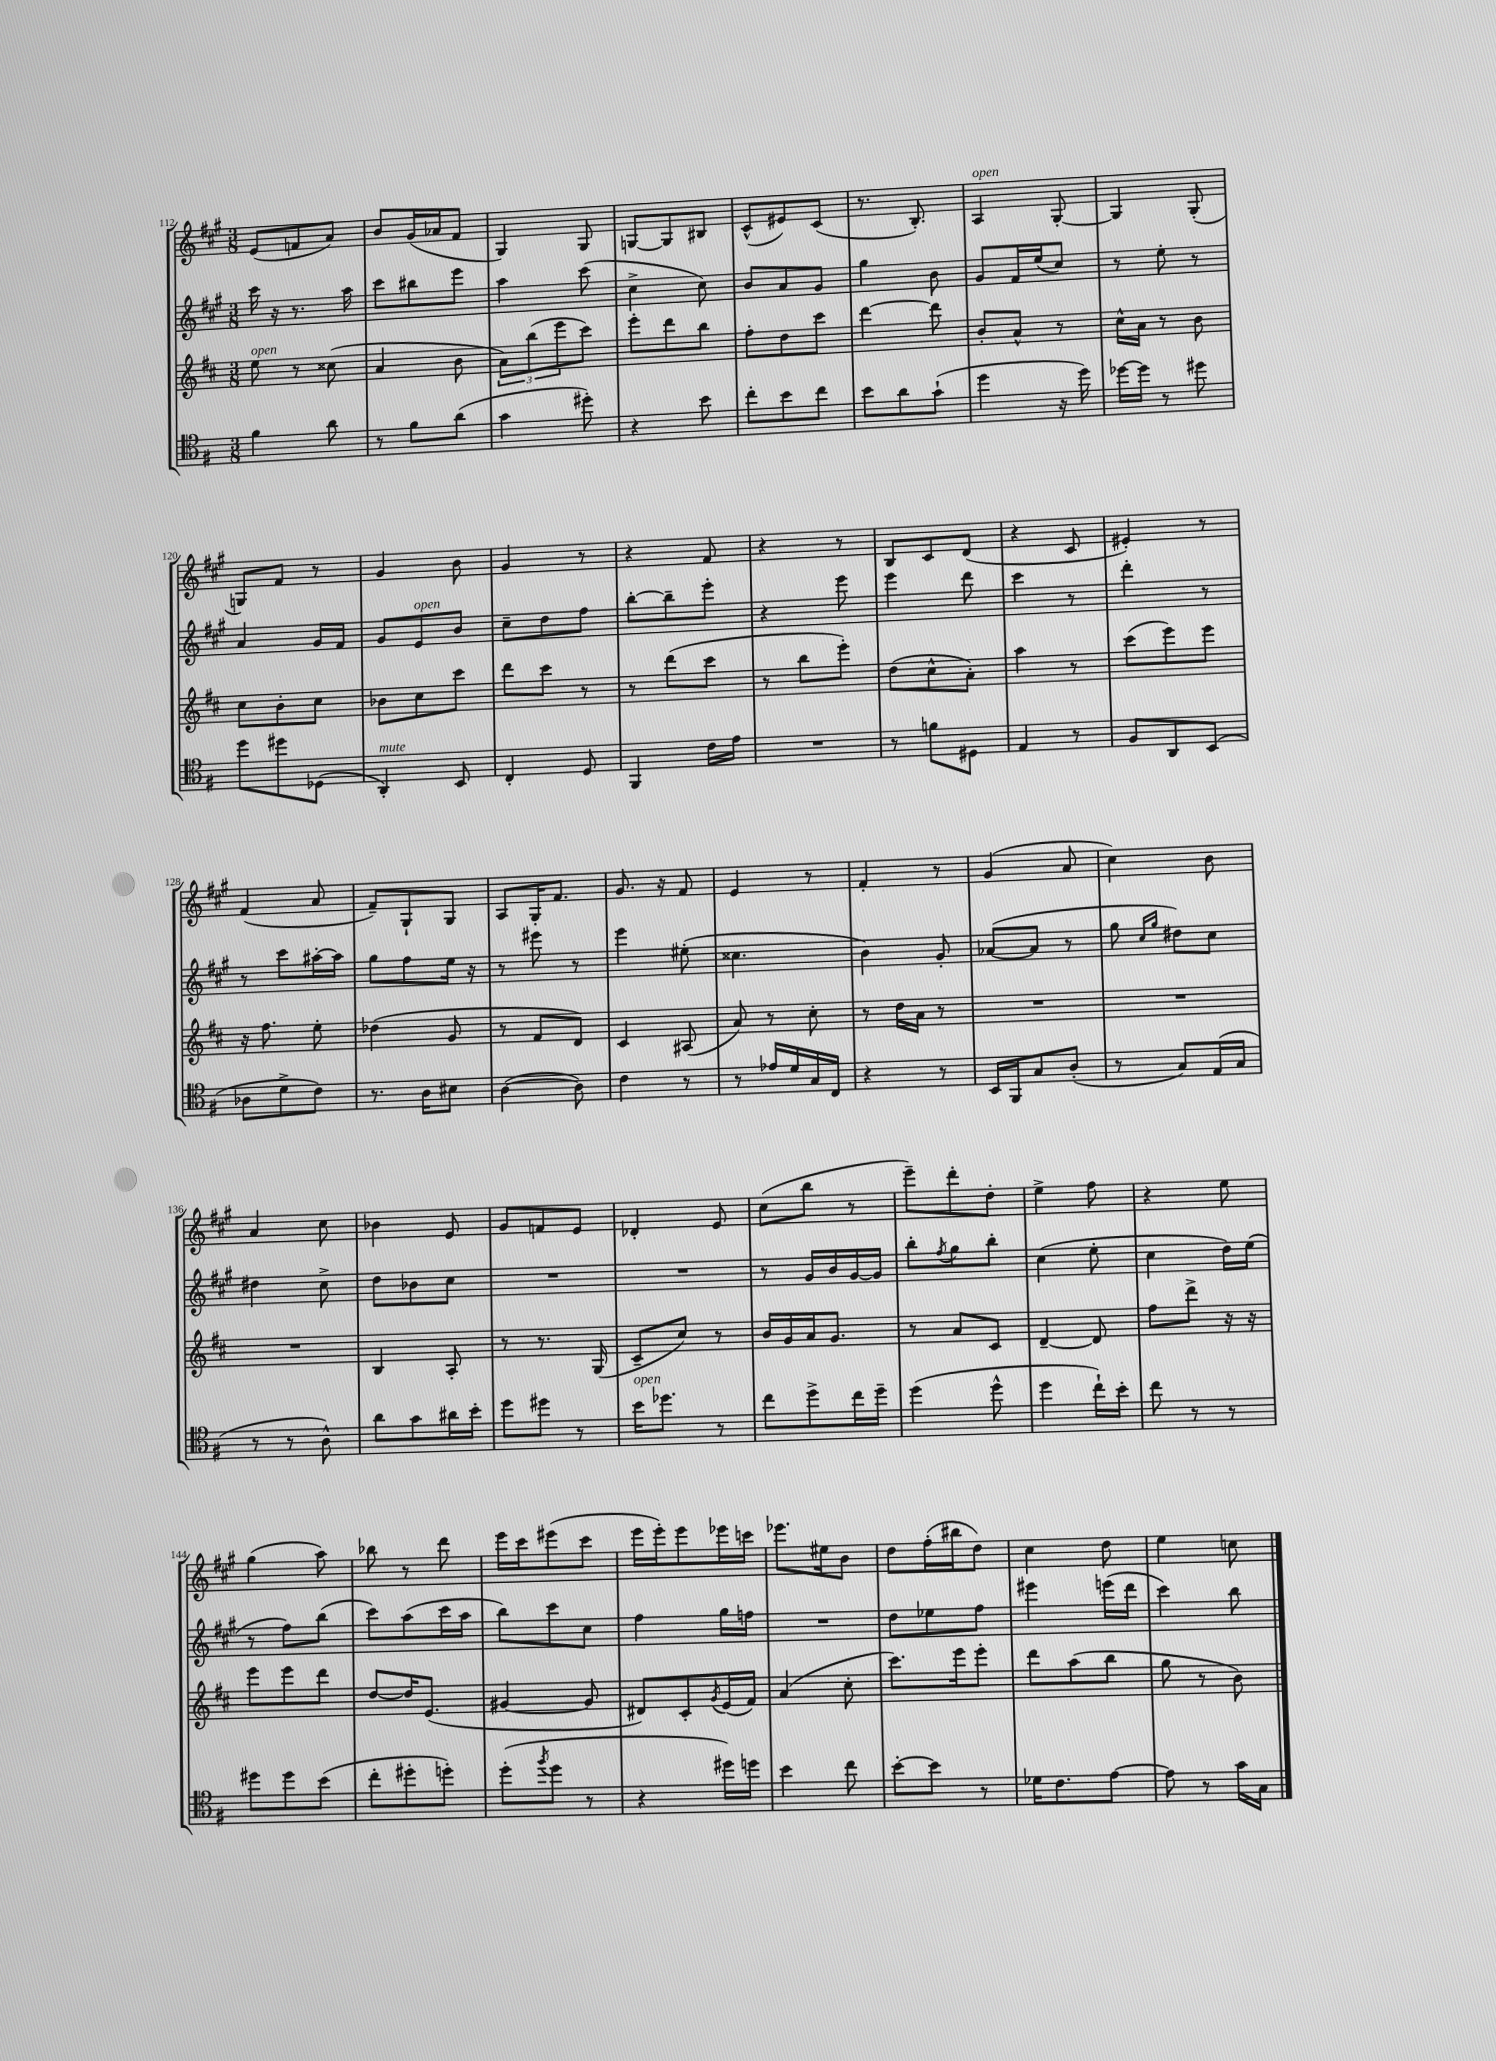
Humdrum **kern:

**kern	**kern	**kern	**kern
*staff4	*staff3	*staff2	*staff1
*clefC4	*clefG2	*clefG2	*clefG2
*k[f#]	*k[f#c#]	*k[f#c#g#]	*k[f#c#g#]
*M3/8	*M3/8	*M3/8	*M3/8
4f#\	8ee\	16ccc#\	(8e/L
.	.	16r	.
.	8r	8.r	8f/
8a\	(8cc##\	.	8a/J)
.	.	16aa\	.
=	=	=	=
8r	4a/	8ccc#\L	8b/L
8f#\L	.	8bb#\	(16g#/L
.	.	.	16a-/J
(8a\J	8b\	8eee\J	8f#/J
=	=	=	=
4g\	12a\L)	4aa\	4G#/)
.	(12bb\	.	.
.	12eee\	.	.
8dd#'\)	8ccc#\J)	(8ccc#\	8G#/
=	=	=	=
4r	8eee'\L	4cc#^\	[8G/L
.	8ddd\	.	8G/]
8b\	8bb\J	8cc#\)	8B#/J
=	=	=	=
8cc'\L	8ff#'\L	8b/L	(8c#^^/L
8b\	8dd\	8a/	8e#/)
8cc\J	8ccc#\J	8g#/J	(8c#/J
=	=	=	=
8b\L	[4ddd\	4gg#\	8.r
8a\	.	.	.
.	.	.	8.B'/)
(8g`\J	8ddd\]	8b\	.
=	=	=	=
4dd\	8b'/L	8g#/L	4A/
.	8a^^/J	16f#/L	.
.	.	(16ee/J	.
16r	8r	8cc#/J)	[8G#'/
16dd\)	.	.	.
=	=	=	=
[16dd-\LL	16cc#^^\LL	8r	4G#/]
16dd-\]JJ	16a\JJ	.	.
8r	8r	8ee'\	.
8dd#\	8b\	8r	(8G#'/
=	=	=	=
8dd\L	8cc#\L	4a/	8G/L)
8dd#\	8b'\	.	8f#/J
(8D-\J	8cc#\J	16g#/LL	8r
.	.	16f#/JJ	.
=	=	=	=
4AA'/)	8b-\L	8g#/L	4g#/
.	8cc#\	8e/	.
8BB/	8ccc#\J	8b/J	8b\
=	=	=	=
4C'/	8ddd\L	8cc#~\L	4g#/
.	8ccc#\J	8dd\	.
8D/	8r	8ff#\J	8r
=	=	=	=
4FF#/	8r	[8bb'\L	4r
.	(8ddd\L	8bb~\]	.
16c\LL	8ccc#\J	8eee'\J	8f#/
16e\JJ	.	.	.
=	=	=	=
4.r	8r	4r	4r
.	8bb\L	.	.
.	8eee'\J)	8eee\	8r
=	=	=	=
8r	(8dd\L	4eee\	8B/L
8f\L	8cc#^^\	.	8c#/
8D#\J	8a'\J)	8ddd\	(8d/J
=	=	=	=
4E/	4aa\	4ccc#\	4r
8r	8r	8r	8c#/
=	=	=	=
8F#/L	(8ccc#\L	4ddd'\	4e#'/)
8AA/	8eee\)	.	.
(8BB/J	8eee\J	8r	8r
=	=	=	=
8A-\L	16r	8r	(4f#/
.	8.ff#\	.	.
8d^\	.	8ccc#\L	.
8c\J)	8ee'\	[16aa#'\L	8a/
.	.	16aa#\]JJ	.
=	=	=	=
8.r	(4dd-\	8gg#\L	8f#~/L)
.	.	8ff#\	8G#`/
16A\LK	.	.	.
8B#\J	8g/	16ee\Jk	8G#/J
.	.	16r	.
=	=	=	=
([4A\	8r	8r	8A/L
.	8f#/L	8eee#\	16G#'/K
.	.	.	8.f#/J
8A\])	8d/J)	8r	.
=	=	=	=
4c\	4c#/	4eee\	8.g#/
.	.	.	16r
8r	(8A#/	(8ee#'\	8f#/
=	=	=	=
8r	8a/)	4.cc##\	4e/
16e-/LL	8r	.	.
16d/	.	.	.
16G/	8cc#'\	.	8r
16C/JJ	.	.	.
=	=	=	=
4r	8r	4b\)	4f#'/
.	16dd\LL	.	.
.	16a\JJ	.	.
8r	8r	8g#'/	8r
=	=	=	=
16BB/LL	4.r	([8a-/L	(4g#/
16FF#/J	.	.	.
8G/	.	8a-/]J	.
(8A'/J	.	8r	8a/
=	=	=	=
8r	4.r	8gg#\	4cc#\)
.	.	16qqcc#/LL	.
.	.	16qqgg#/JJ	.
8G/L)	.	8dd#\L)	.
(16E/L	.	8cc#\J	8b\
16G/JJ	.	.	.
=	=	=	=
8r	4.r	4dd#\	4a/
8r	.	.	.
8A^^\)	.	8cc#^\	8cc#\
=	=	=	=
8a\L	4B/	8dd\L	4b-\
8g\	.	8b-\	.
16a#\L	8A'/	8cc#\J	8e/
16b'\JJ	.	.	.
=	=	=	=
8dd\L	8r	4.r	8g#/L
8dd#\J	8.r	.	8f/
8r	.	.	8e/J
.	(16G/	.	.
=	=	=	=
16b\LK	8c#~/L	4.r	4d-'/
8.dd-\J	.	.	.
.	8cc#/J)	.	.
8r	8r	.	8e/
=	=	=	=
8cc\L	16b/LL	8r	(8cc#\L
.	16g/	.	.
8dd^\	16a/J	16g#/LL	8bb\J
.	8.g/J	16b/	.
16cc\L	.	[16g#/	8r
16dd~\JJ	.	16g#/]JJ	.
=	=	=	=
(4dd\	8r	8bb'\L	8eee~\L)
.	.	8qff#/	.
.	8a/L	8gg#\	8ddd'\
8dd^^\	8c#/J	8bb'\J	8dd'\J
=	=	=	=
4dd\	[4d~/	(4cc#\	4ee^\
16cc`\LL)	8d/]	8ee'\	8ff#\
16b'\JJ	.	.	.
=	=	=	=
8cc\	8ff#\L	4cc#\	4r
8r	8ddd^\J	.	.
8r	16r	16dd\LL)	8ee\
.	16r	(16ee\JJ	.
=	=	=	=
8dd#\L	8eee\L	8r	(4gg#\
8dd#\	8eee\	8ff#\L)	.
(8b\J	8ddd\J	(8bb\J	8aa\)
=	=	=	=
8cc'\L	[8dd/L	8ccc#\L)	8bb-\
8dd#'\	16dd/]K	(8aa\	8r
.	(8.e/J	.	.
8dd'\J)	.	16ccc#\L	8ddd\
.	.	16aa\JJ	.
=	=	=	=
(8dd'\L	[4g#/	8bb\L)	16eee\LL
.	.	.	16ccc#\J
8qff#/	.	.	.
8dd\J	.	8ccc#\	(8eee#\
8r	8g#/]	8cc#\J	8ccc#\J
=	=	=	=
4r	8d#/L)	4ff#\	16eee\LL
.	.	.	16eee'\J)
.	8c#'/	.	8eee\
.	8qg/	.	.
16dd#\LL)	(16e/L	16gg#\LL	16eee-\L
16dd\JJ	16f#/JJ)	16ff\JJ	16ccc\JJ
=	=	=	=
4b\	(4a/	4.r	8.eee-\L
.	.	.	16ee#\k
8cc\	8cc#'\	.	8b\J
=	=	=	=
[8b'\L	8.ccc#\L)	8dd\L	8dd\L
8b\]J	.	8ee-\	(16ff#'\L
.	16eee\k	.	16bb#\J
8r	8eee'\J	8ff#\J	8dd\J)
=	=	=	=
16d-\LK	8ddd\L	4eee#\	4cc#\
8.c\	.	.	.
.	(8aa\	.	.
[8e\J	8bb\J	(16eee\LL	8dd\
.	.	16ddd\JJ	.
=	=	=	=
8e\]	8gg\	4ccc#\)	4ee\
8r	8r	.	.
16g\LL	8b\)	8bb\	8cc\
16G\JJ	.	.	.
==	==	==	==
*-	*-	*-	*-
